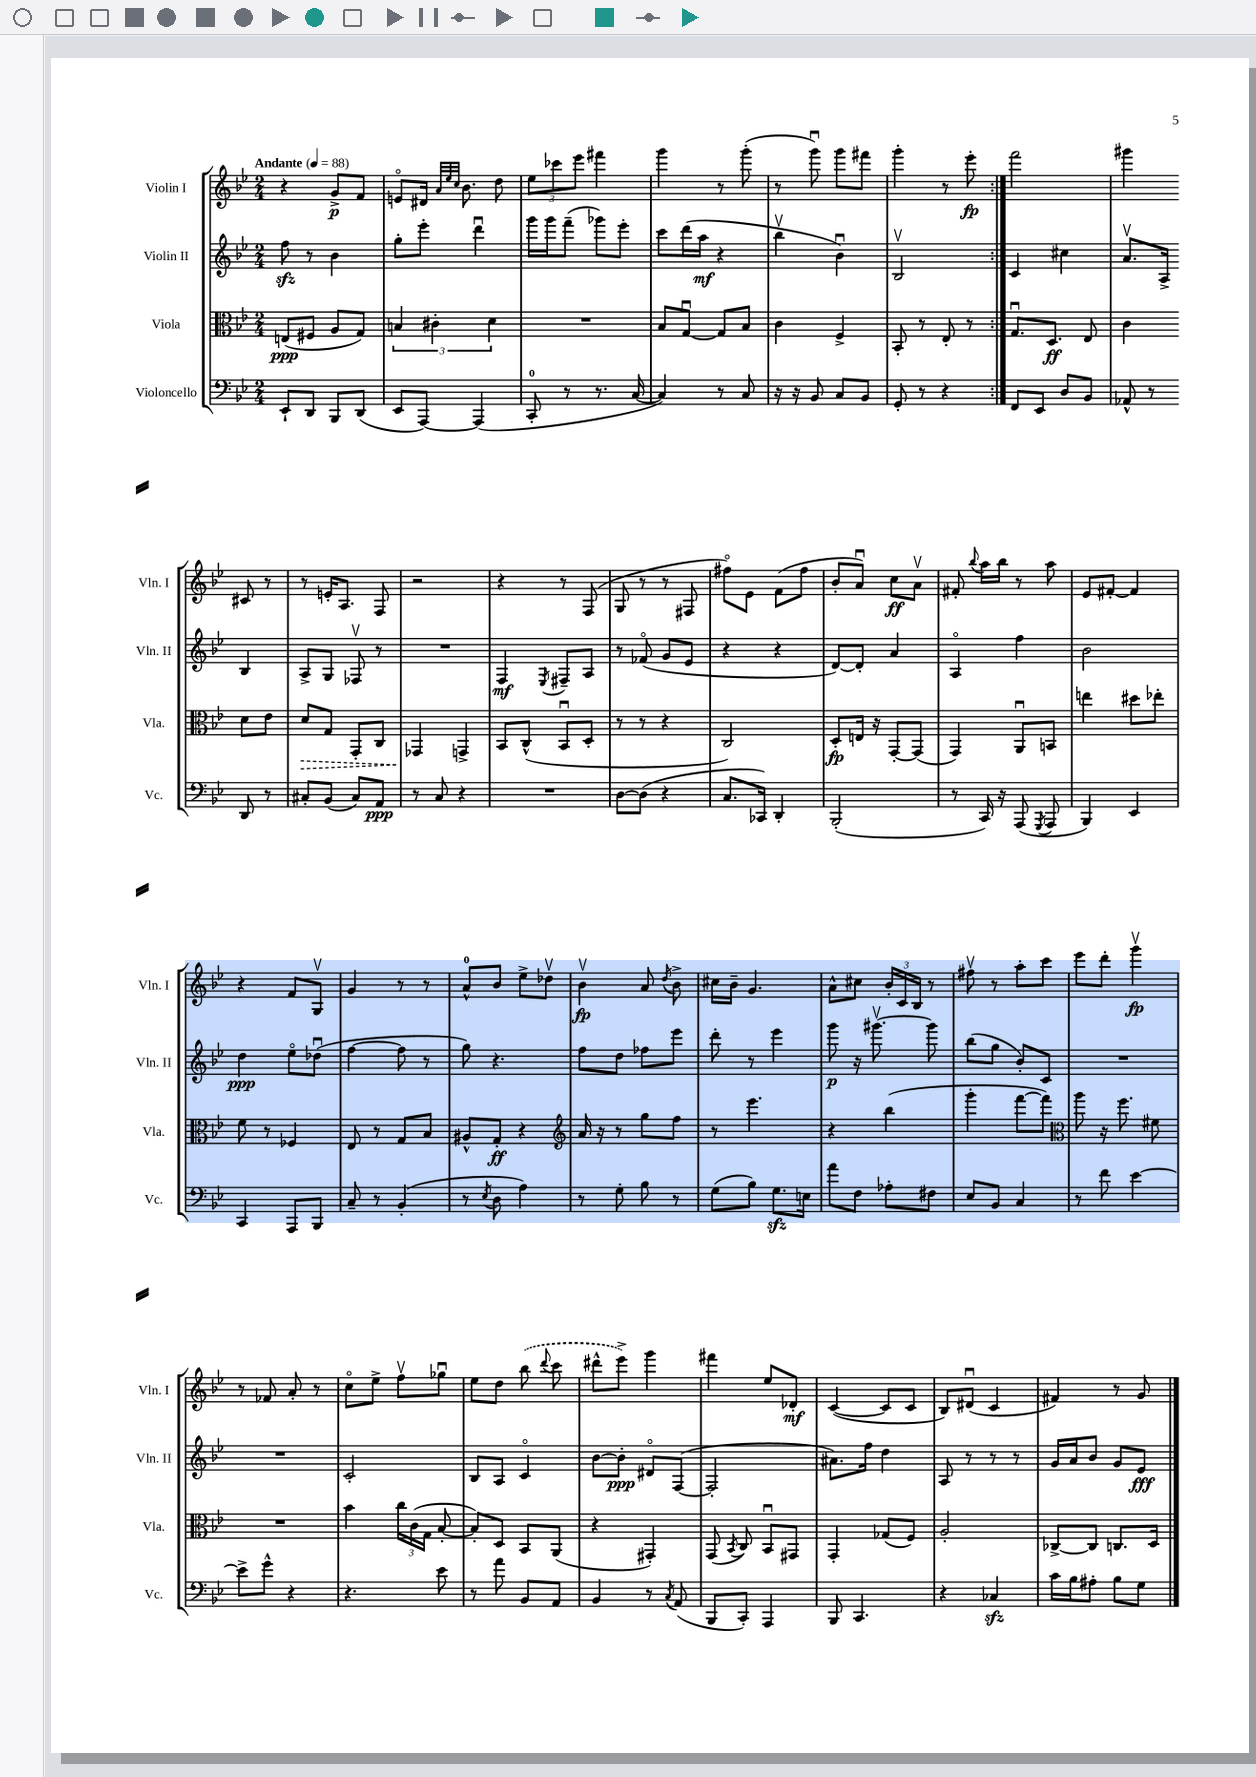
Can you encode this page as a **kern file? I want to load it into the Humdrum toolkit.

**kern	**kern	**kern	**kern
*staff4	*staff3	*staff2	*staff1
*clefF4	*clefC3	*clefG2	*clefG2
*k[b-e-]	*k[b-e-]	*k[b-e-]	*k[b-e-]
*M2/4	*M2/4	*M2/4	*M2/4
*MM88	*MM88	*MM88	*MM88
8EE-`	(8E	8ff	4r
8DD	8F#	8r	.
8BBB-	8A	4b-	8g^
(8DD	8G)	.	8f
=	=	=	=
8EE-	6B	8gg'	8eo
[8AAA)	.	8eee-'	16d#
.	6c#'	.	.
.	.	.	32qqa
.	.	.	32qqee-
.	.	.	32qqcc
.	.	.	8.b-
(4AAA]	.	4dddu	.
.	6d	.	.
.	.	.	8dd
=	=	=	=
8CC'	2r	16ggg	12ee-
.	.	16ggg	.
.	.	.	12ccc-
8r	.	(8fff~	.
.	.	.	12eee-
8.r	.	8ggg-)	4fff#
.	.	8eee-'	.
[16C	.	.	.
=	=	=	=
4C])	8B-	8ccc	4ggg
.	[8Gu	(16ddd	.
.	.	16aa	.
8r	8G]	4r	8r
8C	8B-	.	(8ggg'
=	=	=	=
16r	4c	4bb-v	8r
16r	.	.	.
8BB-	.	.	8gggu)
8C	4F^	4b-u)	8ggg
8BB-	.	.	8fff#
=	=	=	=
8GG'	8BB-'	2B-v	4ggg'
8r	8r	.	.
4r	8E-'	.	8r
.	8r	.	8eee-'
=:|!	=:|!	=:|!	=:|!
8FF	8.Gu	4c	2fff
8EE-	.	.	.
.	8.D	.	.
8D	.	4cc#	.
8BB-	8E-	.	.
=	=	=	=
8AA-^^	4c	8.av	4ggg#
8r	.	.	.
.	.	16A^	.
8DD	8d	4B-	8c#
8r	8e-	.	8r
=	=	=	=
8C#'	8d	8A^	8r
(8BB-	8G	8G	16e'
.	.	.	8.A
8C#)	8GG'	8F-v	.
8AA	8C	8r	8F
=	=	=	=
8r	4GG-	2r	2r
8C	.	.	.
4r	4GG^	.	.
=	=	=	=
2r	8BB-	4F	4r
.	(8C^^	.	.
.	.	8qE-	.
.	8BB-u	8F#~	8r
.	8D'	8A	(8F
=	=	=	=
[8D	8r	8r	8G
(8D]	8r	(8f-o	8r
4r	4r	8g	8r
.	.	8e-	8F#
=	=	=	=
8.C	2C)	4r	8ff#o)
.	.	.	8e-
16CC-)	.	.	.
4DD'	.	4r	(8f
.	.	.	8ff#
=	=	=	=
(2BBB-'	8D'	[8d)	8b-'
.	16E	8d']	8au)
.	16r	.	.
.	[8GG'	4a	8cc
.	(8GG]	.	8av
=	=	=	=
8r	4GG)	4Ao	8f#'
.	.	.	8qqbb-
16CC)	.	.	16aa
16r	.	.	16bb-
(8AAA	8AAu	4ff	8r
8qGGG	.	.	.
8AAA	8BB	.	8aa
=	=	=	=
4BBB-)	4ee	2b-	8e-
.	.	.	[8f#'
4EE-	8dd#	.	4f#]
.	8ee-'	.	.
=	=	=	=
4CC	8f	4dd	4r
.	8r	.	.
8AAA	4F-	8ee-o	8f
8BBB-	.	(8dd-u	8Gv
=	=	=	=
8C~	8E-	[4ff	4g
8r	8r	.	.
(4BB-'	8G	8ff]	8r
.	8B-	8r	8r
=	=	=	=
8r	8A#^^	8gg)	8a^^
8qE-	.	.	.
8D	8G'	4.r	8b-
4A)	4r	.	8ee-^
.	.	.	8dd-v
=	=	=	=
*	*clefG2	*	*
8r	16a	8ff	4b-v
.	16r	.	.
8G'	8r	8dd	.
8B-	8gg	8ff-	8a
.	.	.	8qdd
8r	8ff	8eee-	8b-^
=	=	=	=
(8G	8r	8ddd'	16cc#
.	.	.	16b-~
8B-)	4.eee-	8r	4.g
8.G	.	4eee-	.
16E	.	.	.
=	=	=	=
8a	4r	8ggg	8a^^
8F	.	16r	8cc#
.	.	[8.ggg#v	.
8A-'	(4bb-	.	24b-'
.	.	.	24c
.	.	.	24B-
8F#	.	8ggg#]	8r
=	=	=	=
8E-	4ggg'	(8bb-	8ff#v
8BB-	.	8gg	8r
4C	[8fff	8b-')	8aa'
.	8fff])	8c	8ccc
=	=	=	=
*	*clefC3	*	*
8r	8aa	2r	8eee-
8f	16r	.	8ddd'
.	8.ff	.	.
[4e-	.	.	4gggv
.	8f#	.	.
=	=	=	=
8e-^]	2r	2r	8r
8g^^	.	.	8f-
4r	.	.	8a'
.	.	.	8r
=	=	=	=
4.r	4b-	2c'	8cco
.	.	.	8ee-^
.	24cc	.	8ffv
.	(24c	.	.
.	24G	.	.
8e-	[8B-'	.	8gg-u
=	=	=	=
8r	8B-'])	8B-	8ee-
8a	8D	8A	8dd
8BB-	8BB-	4co	(8bb-
.	.	.	8qqddd
8AA	(8AA	.	8ccc
=	=	=	=
4BB-	4r	[8b-	8ddd#^^
.	.	8b-']	8eee-^)
8r	4GG#')	8d#o	4ggg
8qC	.	.	.
(8AA	.	([8F	.
=	=	=	=
8BBB-	(8GG	2F']	4fff#
.	8qBB-	.	.
8CC')	8C)	.	.
4AAA	8BB-u	.	8ee-
.	8GG#	.	8d-'
=	=	=	=
8BBB-	4GG'	8.a#)	([4c
4.CC	.	.	.
.	.	16ff	.
.	(8G-	4dd	8c]
.	8F)	.	8c
=	=	=	=
4r	2A'	8A	8B-)
.	.	8r	(8d#u
4C-	.	8r	4c
.	.	8r	.
=	=	=	=
16c	[8C-^	16g	4f#)
16B-	.	16a	.
8A#'	8C-]	8b-	.
8B-	8.C	8g	8r
8G	.	8e-	8g
.	16D	.	.
==	==	==	==
*-	*-	*-	*-
